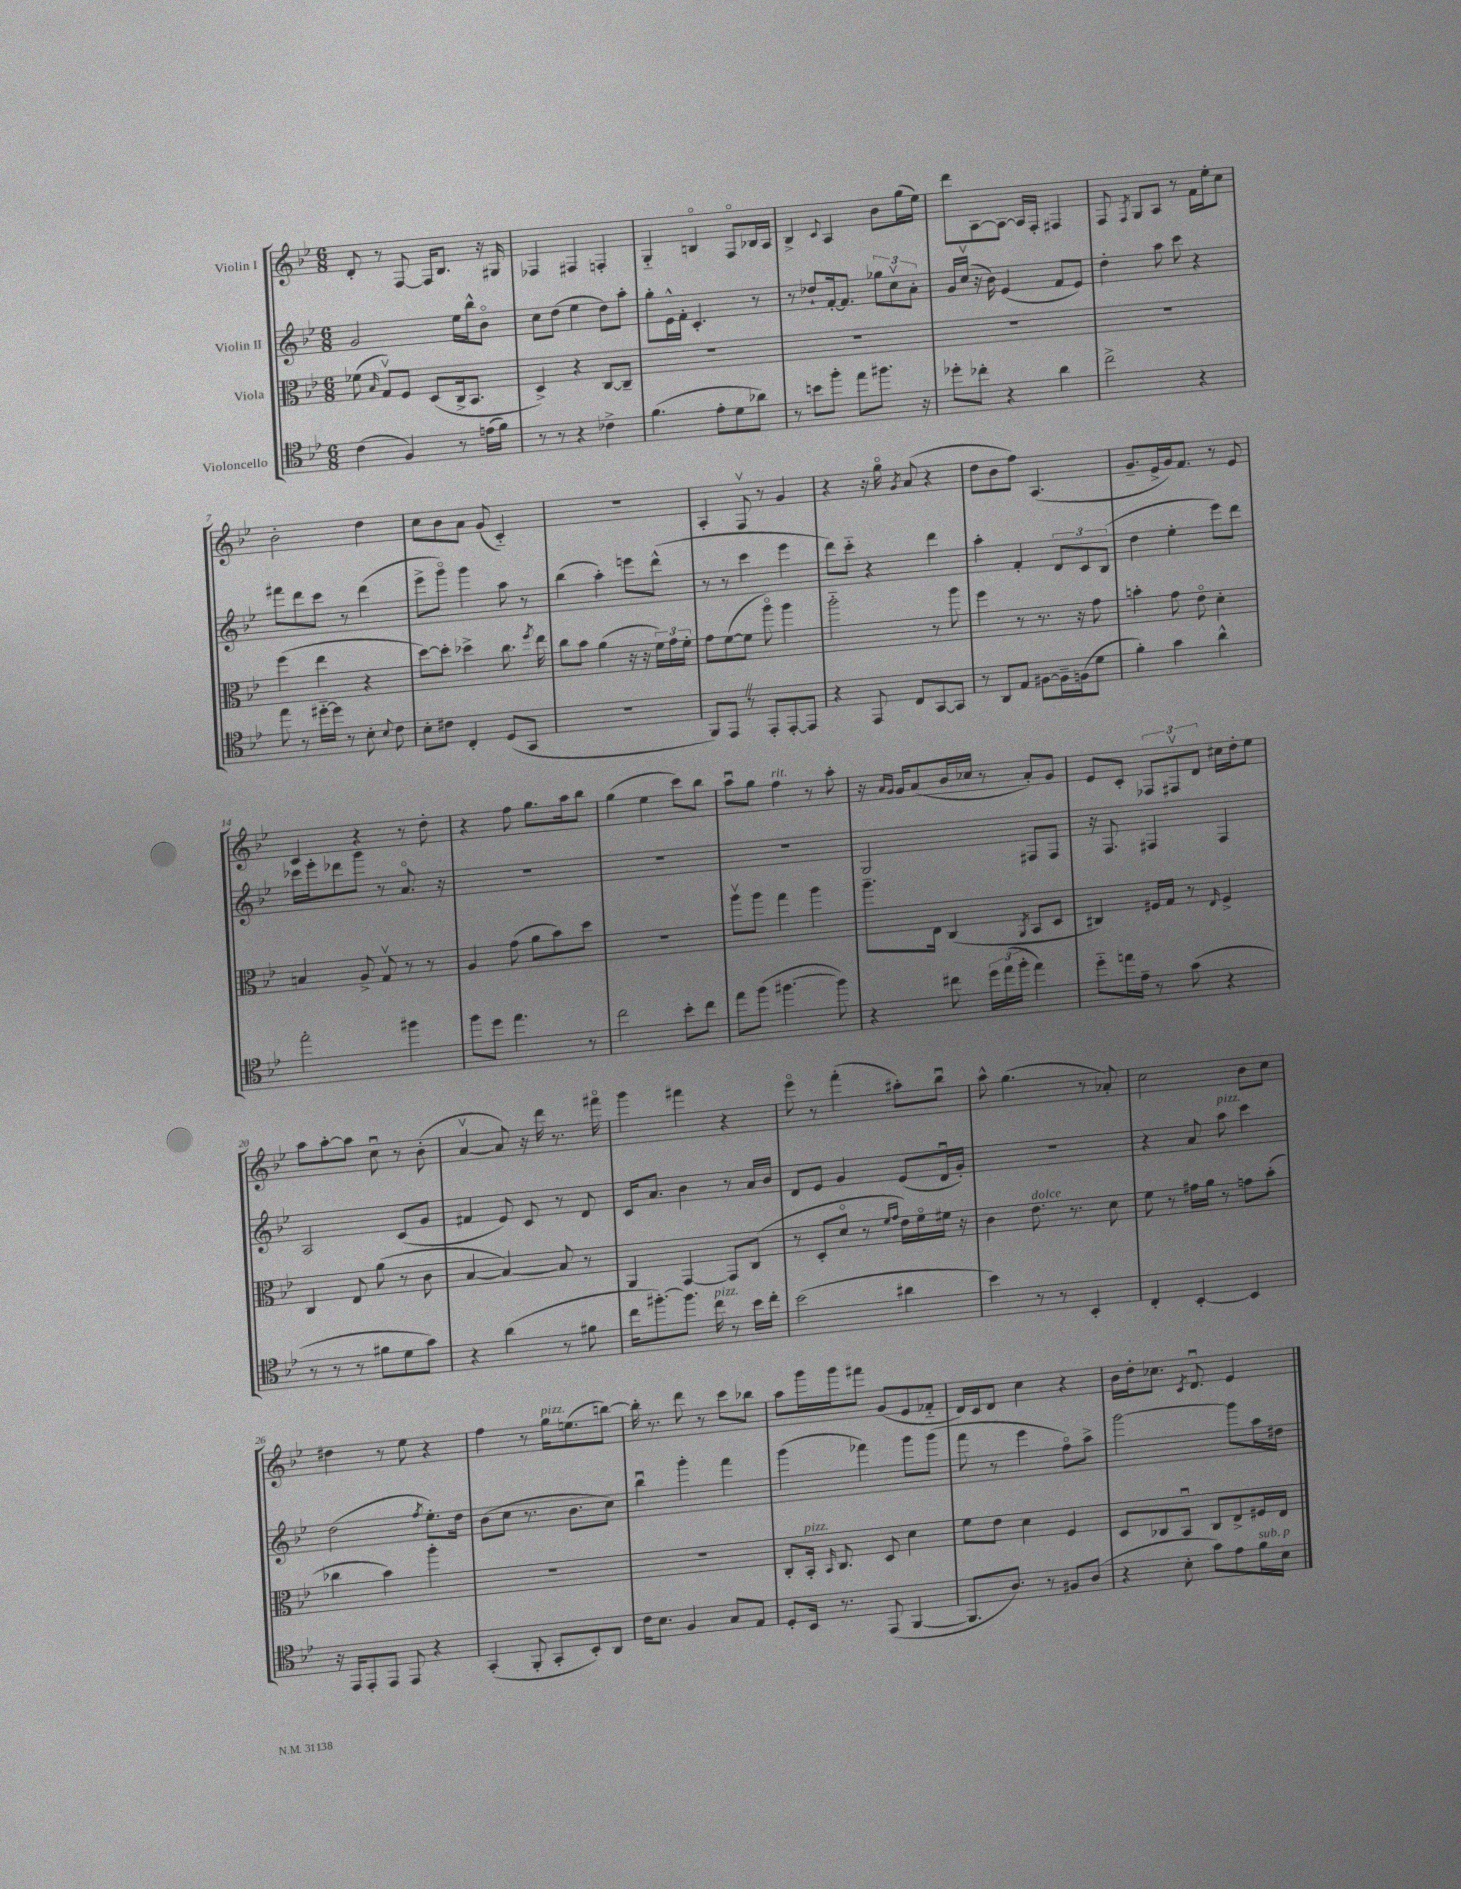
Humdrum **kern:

**kern	**kern	**kern	**kern
*staff4	*staff3	*staff2	*staff1
*clefC4	*clefC3	*clefG2	*clefG2
*k[b-e-]	*k[b-e-]	*k[b-e-]	*k[b-e-]
*M6/8	*M6/8	*M6/8	*M6/8
(4c\	(8f-\	2g/	8d'/
.	16qqB-/	.	.
.	8Gv/L)	.	8r
4F/)	8F/J	.	[8F/
.	(8D/L	.	16F/]LK
.	.	.	8.B-/J
8r	16C^/k	16ee-\LL	.
.	8.BB-/J	16bb-^^\J	.
(16e\LL	.	8b-o\J	16r
16f\JJ)	.	.	16G#/
=	=	=	=
8r	4D^/)	8cc\L	4F-/
8r	.	(8dd\J	.
4r	4r	4ee-\	4F#/
4c-^\	[8C/L	8dd\L)	4F'/
.	8C~/]J	8aa'\J	.
=	=	=	=
(4.f\	2.r	8gg'\L	4G'~/
.	.	16e-^^\L	.
.	.	16f'\JJ	.
.	.	4.c'/	4Bo/
8e-'\L	.	.	.
8d\	.	.	8Fo/L
8a-\J)	.	8r	16B-/L
.	.	.	16A/JJ
=	=	=	=
8r	2.r	8r	4B-^/
8b\L	.	8dd-`/L	.
.	.	.	8qqc/
8ff'\J	.	[16f'/k	4A/
.	.	8.f/]J	.
8ee-\L	.	.	.
8.ff#\J	.	12gg-\L	8b-\L
.	.	12ccv\	.
.	.	.	(16gg\L
.	.	12a'\J	.
16r	.	.	16ee-\JJ)
=	=	=	=
8dd-'\L	2.r	16g/LL	8ddd\L
.	.	(16ccv/JJ	.
8cc-'\J	.	16r	[8A\
.	.	16b-\)	.
4r	.	(4e-/	8A\_J
.	.	.	16A/]LL
.	.	.	16F'/JJ
4a\	.	8f/L	4F#/
.	.	8e-/J)	.
=	=	=	=
2cc^\	2.r	4dd'\	8F/
.	.	.	8qF/
.	.	.	8G/L
.	.	8aa\	8A/J
.	.	8ccc\	8r
4r	.	4r	16f\LL
.	.	.	16ee-'\J
.	.	.	8cc\J
=	=	=	=
8ee-\	(4ff\	8fff#\L	2b-'\
8r	.	8ddd\	.
[16dd#'~\LL	4ee-\	8ccc\J	.
16dd#\]JJ	.	.	.
8r	.	8r	.
8B-'\	4r	(4ddd\	4dd\
8qqB-/	.	.	.
8c\	.	.	.
=	=	=	=
8B-'\L	[8dd\L)	8eee-^\L	8cc\L
8c#\J	8dd'\]J	8gggo\J)	8b-\
4C'/	4dd-^\	4ggg\	8a\J
.	.	.	(8g/
(8D/L	8.cc\	8aa\	4c'~/)
8GG/J	.	8r	.
.	8qff/	.	.
.	16ee-\	.	.
=	=	=	=
2.r	8cc\L	(4bb-\	2.r
.	8b-\J	.	.
.	(4a\	4aa'\)	.
.	16r	8eee\L	.
.	16r	.	.
.	24f\LL)	(8ddd^^\J	.
.	24g\	.	.
.	24f'\JJ	.	.
=	=	=	=
8FF/L)	8g\L	8r	4A'/
8EE-/J	([8f\	8r	.
8r	8f\]J	4ccc\	8Fv/
8EE-'/L	8aao\)	.	8r
[8EE-'/	4aa\	4eee-\	4g/
8EE-/]J	.	.	.
=	=	=	=
4r	2aa'~\	8ddd\L)	4r
.	.	8ccc'~\J	.
8EE-/	.	4r	16r
.	.	.	16ggo\
.	.	.	8qg/
8C/L	.	.	(8a/
[8GG/	8r	4ddd\	4r
8GG/]J	8aa\	.	.
=	=	=	=
8r	4ff\	4aa'\	8dd\L
8AA/L	.	.	8b-\
8E-/J	8r	4f'/	8ff\J)
[8F#\L	8.r	.	(4.A/
16F#~\]L	.	12d/L	.
(16F\J	16r	.	.
.	.	12c/	.
8d\J	8g\	.	.
.	.	(12B-/J	.
=	=	=	=
4f'\)	4b'\	4dd\	8.g~/L
.	.	.	16e-^/L
4g\	8g\	4ee-'\	16g/J)
.	.	.	8.f/J
.	8e-o\	.	.
4a^^\	4d'\	8eee-\L)	8r
.	.	8ddd\J	8e-/
=	=	=	=
2ee-'\	4B/	16ccc-\LL	4c/
.	.	16eee-'\J	.
.	.	8ddd-\	.
.	8A^/	8ggg\J	4r
.	8Gv/	8r	.
4ff#\	8r	8.ao/	8r
.	8r	.	8dd'\
.	.	16r	.
=	=	=	=
8ff\L	4A/	2.r	4r
8dd\J	.	.	.
4.ee-\	(8g\	.	8ff\
.	8a\L	.	8.gg\L
.	8b-\)	.	.
.	.	.	16aa\k
8r	8dd\J	.	8bb-\J
=	=	=	=
2cc\	2.r	2.r	(4gg\
.	.	.	4ee-\
8b-'\L	.	.	8ccc\L)
8cc\J	.	.	8bb-\J
=	=	=	=
8ee-\L	8aav\L	2.r	8aau\L
(8ff\J	8aa\J	.	8gg\J
[4.ff#\	4gg\	.	4ff\
.	4aa\	.	8r
8ff#\])	.	.	8aa'\
=	=	=	=
4r	8.aa~\L	2G/	16r
.	.	.	16qqa/LL
.	.	.	16qqg/JJ
.	.	.	16g/LK
.	.	.	(8a/
.	16E-\Jk	.	.
8cc#\	(4C/	.	16b-/L
.	.	.	16cc-/JJ
24dd\LL	.	.	8r
(24ee-\	.	.	.
24ff'\JJ	.	.	.
.	8qAA/	.	.
4ee-\)	8BB-/L	8F#/L	8a'/L)
.	8D/J	8F#/J	8g/J
=	=	=	=
8dd'~\L	4C#/)	16r	8e-/L
.	.	8.F/	.
16ee\L	.	.	8c'/J
16e-~\JJ	.	.	.
8r	16F#/LL	4F#/	12F-/L
.	16G/JJ	.	.
.	.	.	12F#v/
(8g\	8r	.	.
.	.	.	12d/J
.	16qqE-/	.	.
4r	4F#^/	4F#/	16cc#\LL
.	.	.	16dd'\J
.	.	.	8ee-\J
=	=	=	=
8r	4C/	2A/	8aa\L
8r	.	.	[8aa'\
8r	8E-/	.	8aa\]J
8f#\L	(8a\	.	8ccu\
8d\	8r	(8c/L	8r
8g\J)	8c\	8g/J	(8b-'\
=	=	=	=
4r	[4B-/	4f#/	[4av/
(4a\	4B-/_)	8e-/)	8a/])
.	.	8c/	16r
.	.	.	16ddd\
8r	8B-/]	8r	8.r
8f#\	8r	8d/	.
.	.	.	16fff#o\
=	=	=	=
16cc\LK	4AA/	16c/LK	4ggg\
[8.ff#'\)	.	8.a/J	.
8.ff#\]J	[4GG/	4b-\	4fff#\
16cc\	.	.	.
8r	8GG/]L	8r	4r
16b-\LL	(8C/J	16a/LL	.
16cc'\JJ	.	16b-/JJ	.
=	=	=	=
(2b-\	8r	8d/L	8eee-o\
.	8D'/L	8e-/J	8r
.	8do/J	4g/	(4fff'\
.	8r	.	.
.	16qqf/LL	.	.
.	16qqg/JJ	.	.
4a#\	16e-\LL)	(8e-/L	8aa#'\L)
.	16fo\	.	.
.	16f#\JJ	16du/L	8bb-u\J
.	16r	16g'/JJ)	.
=	=	=	=
4b-\)	4c\	2.r	8aa^^\
.	.	.	(4.gg\
8r	8.e-\	.	.
8r	.	.	.
.	8.r	.	.
4BB-'/	.	.	8r
.	8d\	.	8a-'/)
=	=	=	=
4C'/	8f\	4r	2cc\
.	8r	.	.
[4BB-'/	16g#\LL	8a/	.
.	16a\JJ	.	.
.	8r	8aa\	.
4BB-/]	8g\L	4ccc\	8b-\L
.	(8b-'\J	.	8cc\J
=	=	=	=
16r	4cc-\	(2dd\	4dd#\
16EE-/LK	.	.	.
8EE-'/	.	.	.
8EE-/J	4b-\)	.	8r
8EE-/	.	.	8ee-\
.	.	8qff/	.
4r	4aa'\	8.ee-'\L)	4r
.	.	16dd\Jk	.
=	=	=	=
(4GG'/	2.r	(8b-\L	4ff\
.	.	8cc\J	.
8FF'/	.	8.r	8r
8GG'/L	.	.	16gg\LK
.	.	8.b-\L	(8.ee\
8BB-'/)	.	.	.
8AA/J	.	8cc\J)	[8bb\J)
=	=	=	=
16c\LK	2.r	4bb-u\	16bb'\]
8.B-\J	.	.	8.r
4F/	.	4ggg'\	8ddd\
.	.	.	8r
8G/L	.	4fff\	8ccc\L
8E-/J	.	.	8bb-\J
=	=	=	=
8D'/L	8C'/L	(4ggg\	8aa\L
16BB-/Jk	16BB-'/Jk	.	16ggg\L
.	16qqBB-/	.	.
8.r	8.C/	.	16ggg\J
.	.	4fff-\)	8fff#\J
(8EE-/	8D/	.	(8g/L
[4FF/	4d\	8ggg\L	8e-/
.	.	(8ggg\J	8f-'~/J
=	=	=	=
8.FF/]L	8f\L	8fff\	16d/LL)
.	.	.	16c/J
.	8e-\J	8r	8d/J
8.A/J)	.	.	.
.	4d\	4eee-\	4cc\
8r	.	.	.
8F#/L	4F/	8ffo\L)	4r
(8A/J	.	8aa^\J	.
=	=	=	=
4r	8D/L	[2ggg\	16b-\LL
.	.	.	16dd'\J
.	8C-/	.	8.cc-\J
8B-'\	8BB-u/J	.	.
.	.	.	8qc/
.	.	.	8.du/
8g\L)	8C-/L	.	.
8e-\	8E-^/	8ggg\]L	4e-/
16f\L	16F#/L	16aa\L	.
16B-\JJ	16E-/JJ	16dd#\JJ	.
==	==	==	==
*-	*-	*-	*-
